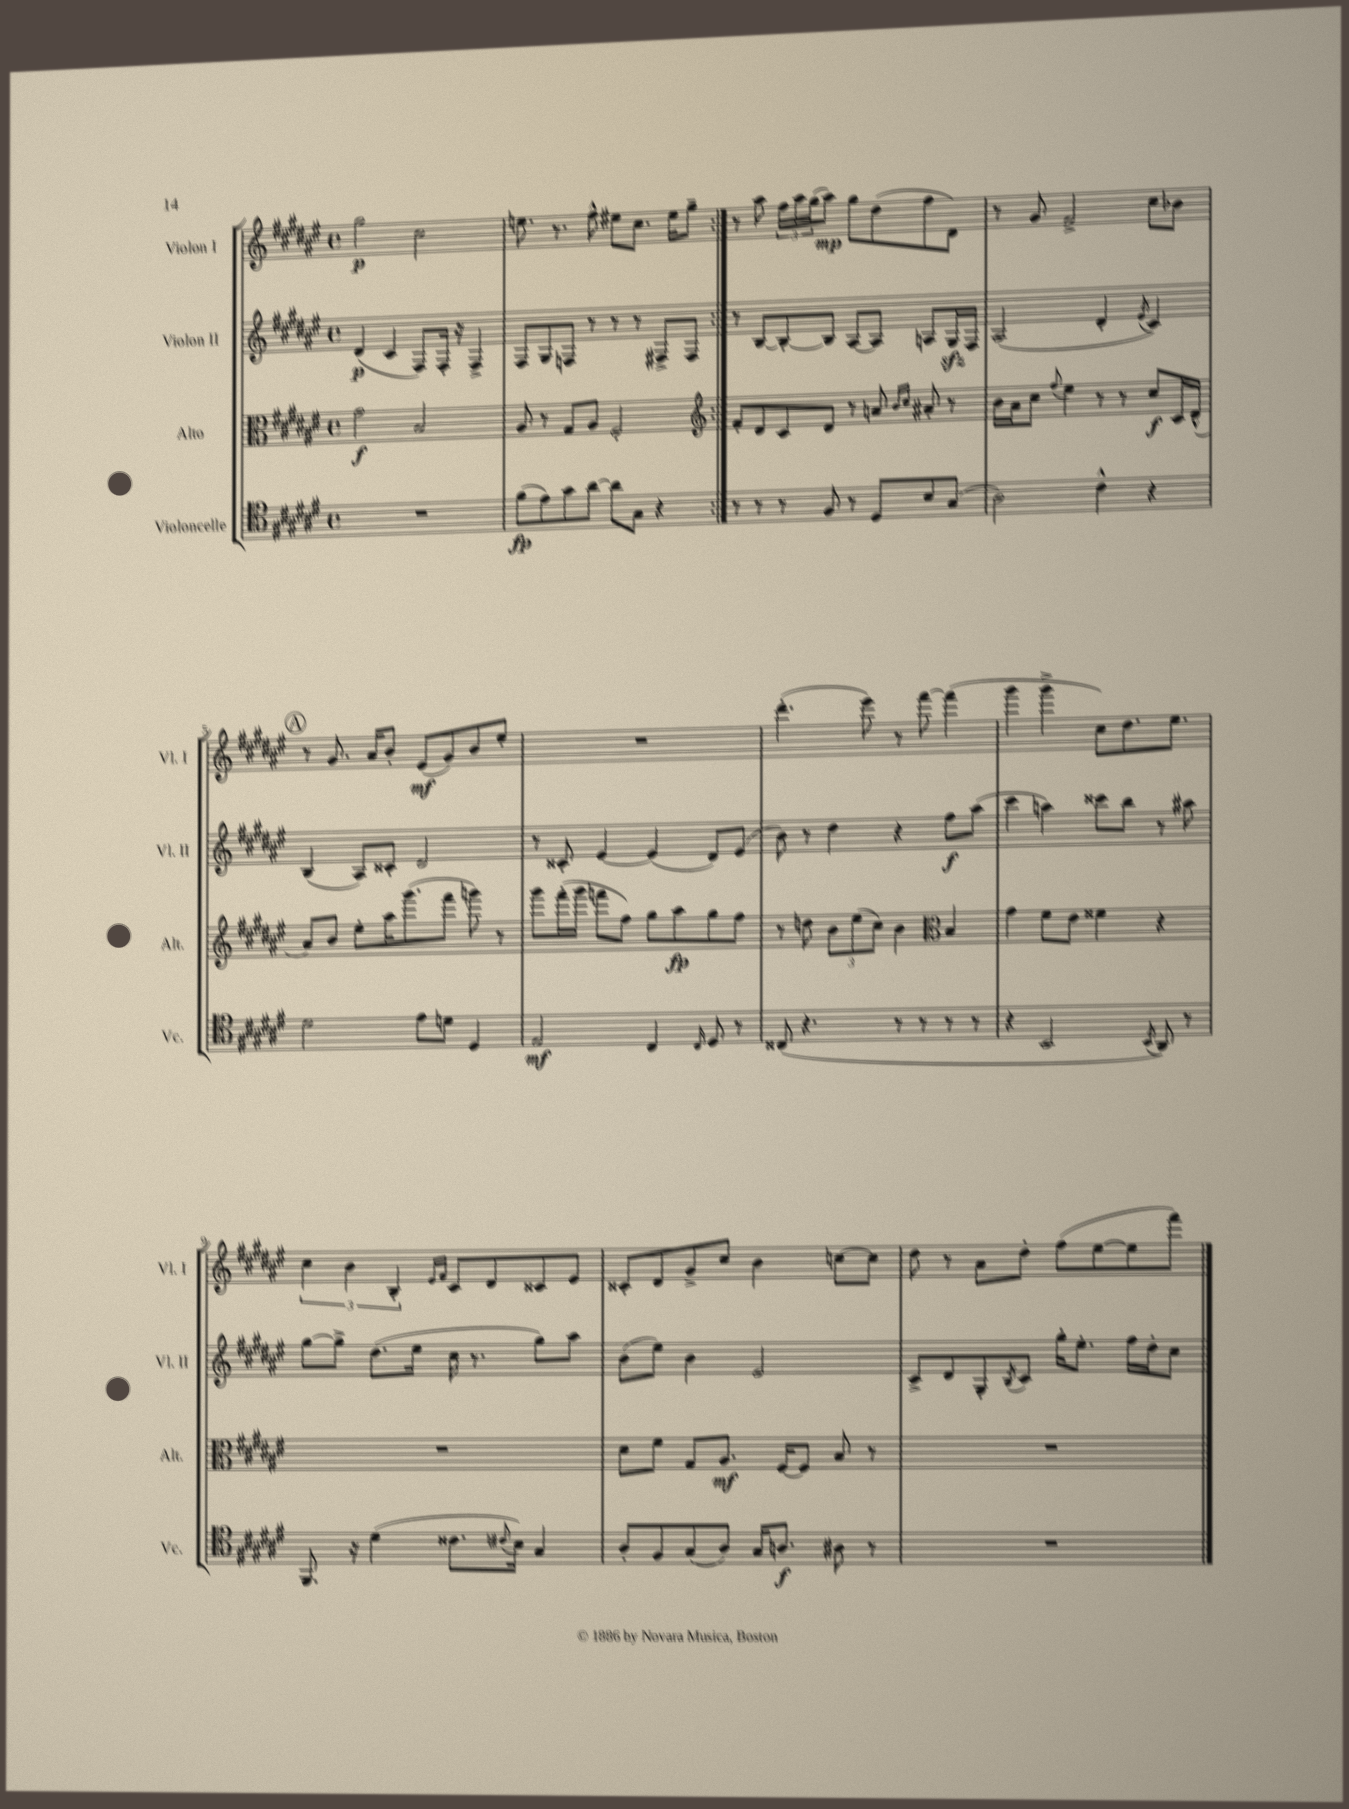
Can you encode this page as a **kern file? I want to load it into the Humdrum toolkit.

**kern	**kern	**kern	**kern
*staff4	*staff3	*staff2	*staff1
*clefC4	*clefC3	*clefG2	*clefG2
*k[f#c#g#d#a#e#]	*k[f#c#g#d#a#e#]	*k[f#c#g#d#a#e#]	*k[f#c#g#d#a#e#]
*M4/4	*M4/4	*M4/4	*M4/4
*met(c)	*met(c)	*met(c)	*met(c)
1r	2g#	(4d#	2gg#
.	.	4c#	.
.	2B	8F#)	2cc#
.	.	16F#'	.
.	.	16r	.
.	.	4F#^	.
=	=	=	=
(8f#	8A#	8F#	8.ee
8e#)	8r	8G#	.
.	.	.	8.r
8g#	8G#	8F	.
[8a#	8A#	8r	8ff#^^
8a#]	2F#'	8r	8ee#
8G#	.	8r	8.cc#
4r	.	8F#^	.
.	.	.	16ee#
.	.	8F#	8gg#~
=:|!	=:|!	=:|!	=:|!
*	*clefG2	*	*
8r	8f#'	8r	8r
8r	8d#	[8B	8aa#
8r	8c#	8B'_	24ff#
.	.	.	24aa#
.	.	.	(24gg#
8F#	8d#	8B]	8aa#)
8r	8r	[8A#	8gg#
8D#	8a	8A#]	(8dd#
.	16qqb	.	.
.	16qqcc#	.	.
8B	8a#'	8A	8ff#
(8G#	8r	16G#	8d#)
.	.	16F#	.
=	=	=	=
2A#)	16b	(2A#	8r
.	16a#	.	.
.	8cc#	.	8g#
.	8qqff#	.	.
.	4ee#	.	2f#^
4c#^^	8r	4d#'	.
.	8r	.	.
.	.	8qe#	.
4r	8cc#	4c#)	8cc#
.	16c#	.	8b-
.	(16d#^^	.	.
=	=	=	=
2d#	8a#)	(4B	8r
.	8b	.	8.g#
.	8ee#'	8A#)	.
.	.	.	16a#
.	16aa#	8c##'	8b'
.	(8.ggg#	.	.
8e#	.	2d#	(8e#
8d	8fff#	.	8g#)
4D#	8ggg)	.	8b
.	8r	.	8ee#'
=	=	=	=
2E#	8ggg#	8r	1r
.	(16fff#'	8c##'	.
.	16ggg#	.	.
.	8fff	[4e#	.
.	8ff#)	.	.
4C#	8gg#	(4e#]	.
.	8aa#	.	.
16qqC#	.	.	.
8D#	8gg#	8d#)	.
8r	8ff#	(8e#	.
=	=	=	=
(8C##	8r	8b)	(4.ddd#'
4.r	8dd	8r	.
.	12b	4dd#	.
.	(12ee#	.	.
.	.	.	8eee#)
.	12cc#)	.	.
8r	4b	4r	8r
8r	.	.	[8fff#
*	*clefC3	*	*
8r	4B	8ff#	(4fff#]
8r	.	(8aa#	.
=	=	=	=
4r	4g#	4ccc#	4ggg#
2BB	8f#	4aa)	4ggg#^
.	8e#	.	.
.	4f##	8ccc##	8cc#)
.	.	8bb	8.dd#
8qBB	.	.	.
8AA#)	4r	8r	.
.	.	.	8.ee#
8r	.	8aa#	.
=	=	=	=
8.FF#	1r	[8gg#	6cc#
.	.	8gg#^]	.
.	.	.	6b
16r	.	.	.
(4d#	.	(8.dd#	.
.	.	.	6B'
.	.	16ee#	.
.	.	.	16qqe#
.	.	.	16qqf#
8.c##	.	16cc#	8c#
.	.	8.r	.
.	.	.	8d#
8qqc#	.	.	.
16B)	.	.	.
4G#	.	8gg#)	8c##
.	.	8aa#	8e#
=	=	=	=
8A#'	8d#	(8b	8c##'
8F#	8f#	8ee#)	8d#
(8G#	8G#	4b	8g#^
8A#)	8.A#	.	8cc#
16G#	.	2e#	4b
8.A	[16F#	.	.
.	8F#]	.	.
8A#	8B	.	[8cc
8r	8r	.	8cc]
=	=	=	=
1r	1r	8c#^	8dd#
.	.	8d#	8r
.	.	8G#'	8a#
.	.	8qB	.
.	.	8c#	8dd#'
.	.	16gg#'	(8ff#
.	.	8.ee#'	.
.	.	.	[8ee#
.	.	16ff#	8ee#]
.	.	16dd#'	.
.	.	8cc#	8fff#)
==	==	==	==
*-	*-	*-	*-
